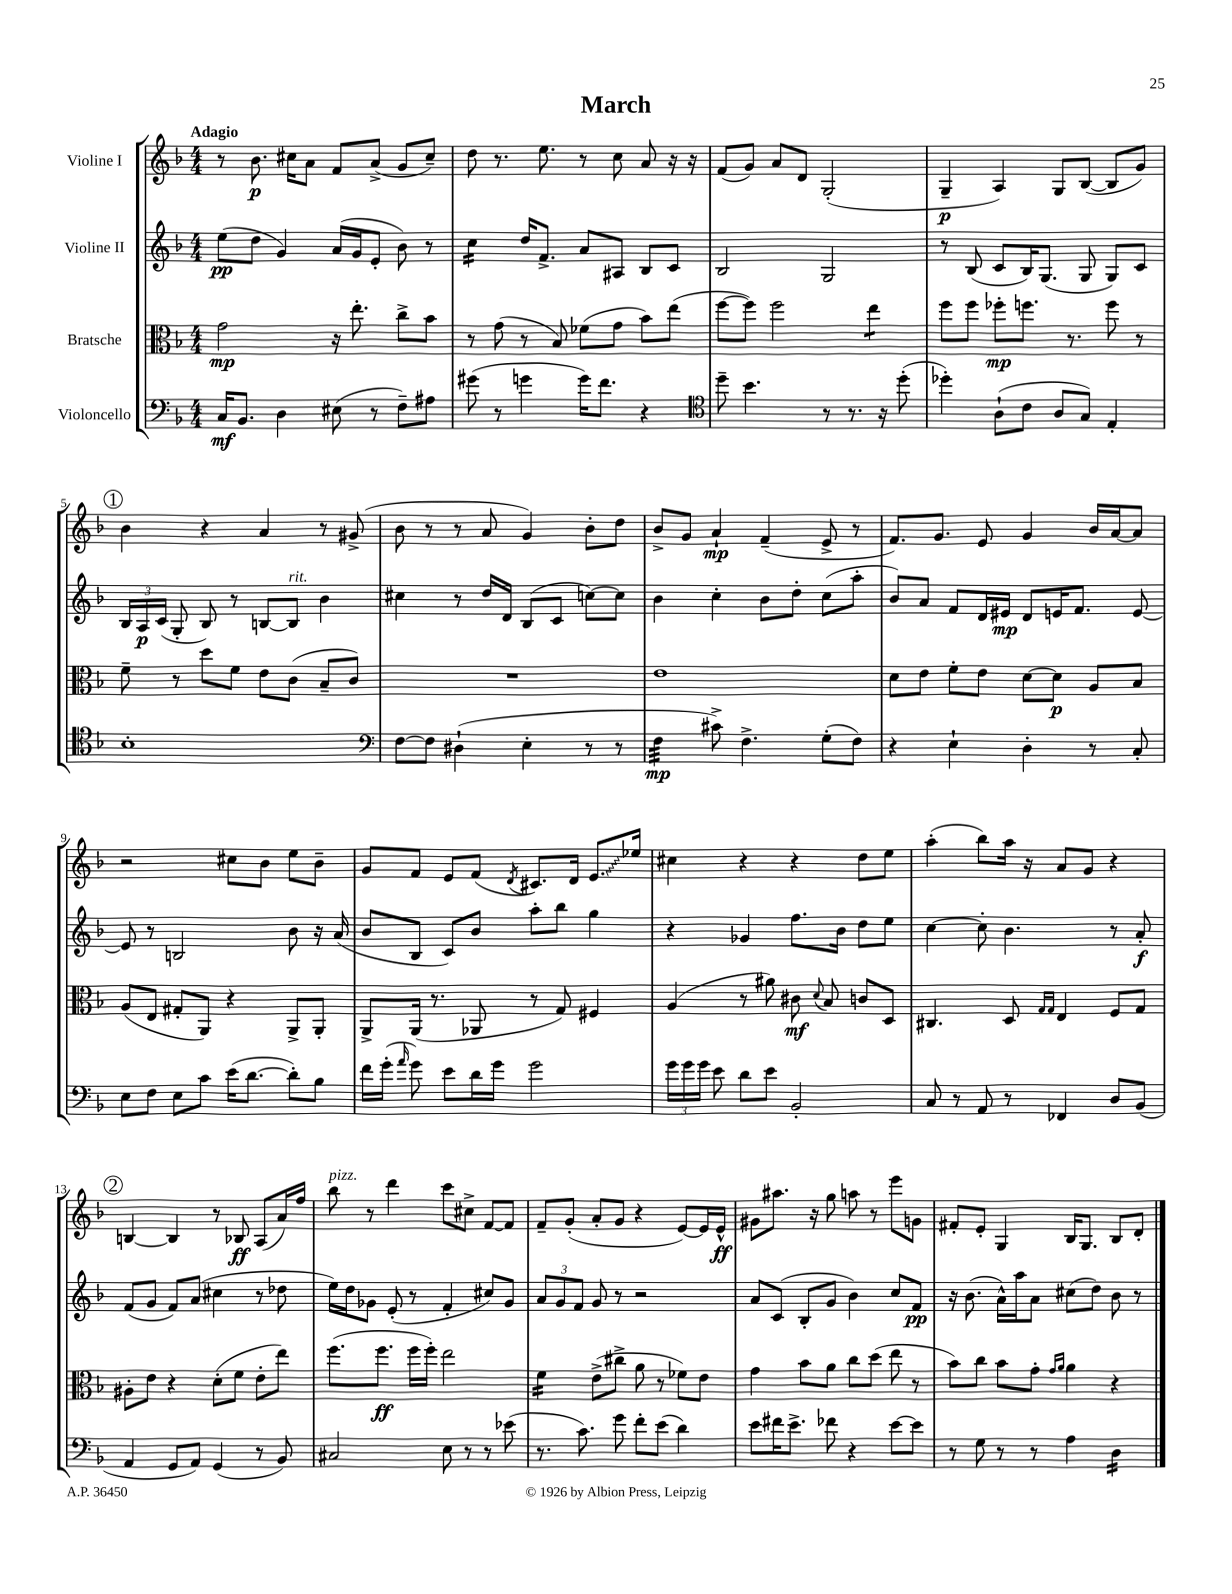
\header { title = "March" }
<<
\new StaffGroup <<
\new Staff = "s0" \with { instrumentName = "Violine I" } {
    \clef treble \key f \major \numericTimeSignature \time 4/4 \tempo "Adagio"
    \autoBeamOff r8 bes'8.\p cis''16[ a'8] f'8[ a'8]->( g'8[ cis''8]--) |
    d''8 r8. e''8. r8 c''8 a'8 r16 r16 |
    f'8[( g'8]) a'8[ d'8] g2-.( |
    g4--\p a4) g8[ bes8]~( bes8[ g'8]) |
    \mark \markup { \circle "1" } bes'4 r4 a'4 r8 gis'8->( |
    bes'8 r8 r8 a'8 g'4) bes'8[-. d''8] |
    bes'8[-> g'8] a'4-!\mp f'4--( e'8-> r8 |
    f'8.[) g'8.] e'8 g'4 bes'16[ a'16~ a'8] |
    r2 cis''8[ bes'8] e''8[ bes'8]-- |
    g'8[ f'8] e'8[ f'8]( \acciaccatura { d'8 } cis'8.[) d'16] \once \override Glissando.style = #'zigzag e'8.[\glissando ees''16] |
    cis''4 r4 r4 d''8[ e''8] |
    a''4-.( bes''8[) a''16] r16 a'8[ g'8] r4 |
    \mark \markup { \circle "2" } b4~ b4 r8 bes8\ff a8[( a'16) f''16] |
    bes''8^\markup { \italic "pizz." } r8 d'''4 c'''8[ cis''8]-> f'8[~ f'8] |
    f'8[-- g'8]-.( a'8[-. g'8] r4 e'8[~) e'16 e'16]-^\ff |
    gis'8[ ais''8.] r16 g''8 a''8 r8 e'''8[ g'8] |
    fis'8[-. e'8]-. g4 bes16[ g8.] bes8[ d'8]-. \bar "|." |
}
\new Staff = "s1" \with { instrumentName = "Violine II" } {
    \clef treble \key f \major \numericTimeSignature \time 4/4
    \autoBeamOff e''8[\pp( d''8] g'4) a'16[( g'16 e'8]-. bes'8) r8 |
    c''4:16 d''16[ f'8.]-> a'8[ ais8] bes8[ c'8] |
    bes2 g2 |
    r8 bes8( c'8[ bes16) g8.]( g8 g8[) c'8] |
    \mark \markup { \circle "1" } \tuplet 3/2 { bes16[ a16\p c'16]( } g8-. bes8) r8 b8[~ b8]^\markup { \italic "rit." } bes'4 |
    cis''4 r8 d''16[ d'16] bes8[( c'8] c''8[~) c''8] |
    bes'4 c''4-. bes'8[ d''8]-. c''8[( a''8]-. |
    bes'8[) a'8] f'8[ d'16 eis'16]\mp d'8[ e'16 f'8.] e'8~ |
    e'8 r8 b2 bes'8 r16 a'16( |
    bes'8[ bes8] c'8[) bes'8] a''8[-. bes''8] g''4 |
    r4 ges'4 f''8.[ bes'16] d''8[ e''8] |
    c''4~ c''8-. bes'4. r8 a'8-.\f |
    \mark \markup { \circle "2" } f'8[( g'8] f'8[) a'8]( cis''4 r8 des''8 |
    e''16[) d''16 ges'8] e'8-.( r8 f'4-. cis''8[) ges'8] |
    \tuplet 3/2 { a'8[ g'8 f'8] } g'8 r8 r2 |
    a'8[ c'8]( bes8[-. g'8] bes'4) c''8[ f'8]\pp |
    r16 bes'8.( a'16[-^) a''16 a'8] cis''8[( d''8]) bes'8 r8 \bar "|." |
}
\new Staff = "s2" \with { instrumentName = "Bratsche" } {
    \clef alto \key f \major \numericTimeSignature \time 4/4
    \autoBeamOff g'2\mp r16 e''8.-. c''8[-> bes'8] |
    r8 g'8( r8 bes8) fes'8[( g'8] bes'8[) e''8]( |
    f''8[~ f''8]) f''2 e''4:8 |
    f''8[ f''8] fes''8[-.\mp f''8.] r8. f''8 r8 |
    \mark \markup { \circle "1" } f'8-- r8 d''8[ f'8] e'8[ c'8]( bes8[-- c'8]) |
    R1 |
    e'1 |
    d'8[ e'8] f'8[-. e'8] d'8[~ d'8]\p a8[ bes8] |
    a8[( e8] gis8[-. a,8]) r4 a,8[-> a,8]-. |
    a,8[-> a,16]( r8. aes,8 r8 g8) fis4 |
    a4( r8 ais'8) cis'8\mf \appoggiatura { d'8 } bes8 c'8[ d8] |
    cis4. d8 \grace { g16[ g16] } e4 f8[ g8] |
    \mark \markup { \circle "2" } ais8[-. e'8] r4 d'8[-.( f'8] e'8[-. e''8]) |
    f''8.[( f''8.]\ff f''16[ f''16]-.) e''2 |
    f'4:16 e'8[->( cis''8]-> a'8 r8 fes'8[) e'8] |
    g'4 bes'8[ a'8] c''8[ d''8]( e''8 r8 |
    bes'8[) c''8] bes'8[ g'8]-. \grace { g'16[ a'16] } a'4 r4 \bar "|." |
}
\new Staff = "s3" \with { instrumentName = "Violoncello" } {
    \clef bass \key f \major \numericTimeSignature \time 4/4
    \autoBeamOff c16[\mf bes,8.] d4 eis8( r8 f8[--) ais8] |
    gis'8( r8 g'4 g'16[) f'8.] r4 |
    \clef tenor d''8-- bes'4. r8 r8. r16 d''8-.( |
    des''4-.) a8[-!( c'8] a8[ g8]) e4-. |
    \mark \markup { \circle "1" } bes1-. |
    \clef bass f8[~ f8] dis4-!( e4-. r8 r8 |
    f4:32\mp cis'8->) f4.-> g8[-.( f8]) |
    r4 e4-! d4-. r8 c8-. |
    e8[ f8] e8[ c'8] e'16[( d'8.]~ d'8[-.) bes8] |
    f'16[ g'16]-.( \grace { a'16 } g'8) e'8[ d'16 g'16] g'2 |
    \tuplet 3/2 { g'16[ g'16 g'16] } e'8 d'8[ e'8] bes,2-. |
    c8 r8 a,8 r8 fes,4 d8[ bes,8]( |
    \mark \markup { \circle "2" } a,4 g,8[ a,8]) g,4( r8 bes,8) |
    cis2 e8 r8 r8 ees'8( |
    r8. c'8.) g'8 f'8[-. e'8]( d'4) |
    e'8[ fis'16 e'8.]-> fes'8 r4 e'8[~ e'8] |
    r8 g8 r8 r8 a4 d4:16 \bar "|." |
}
>>
>>
